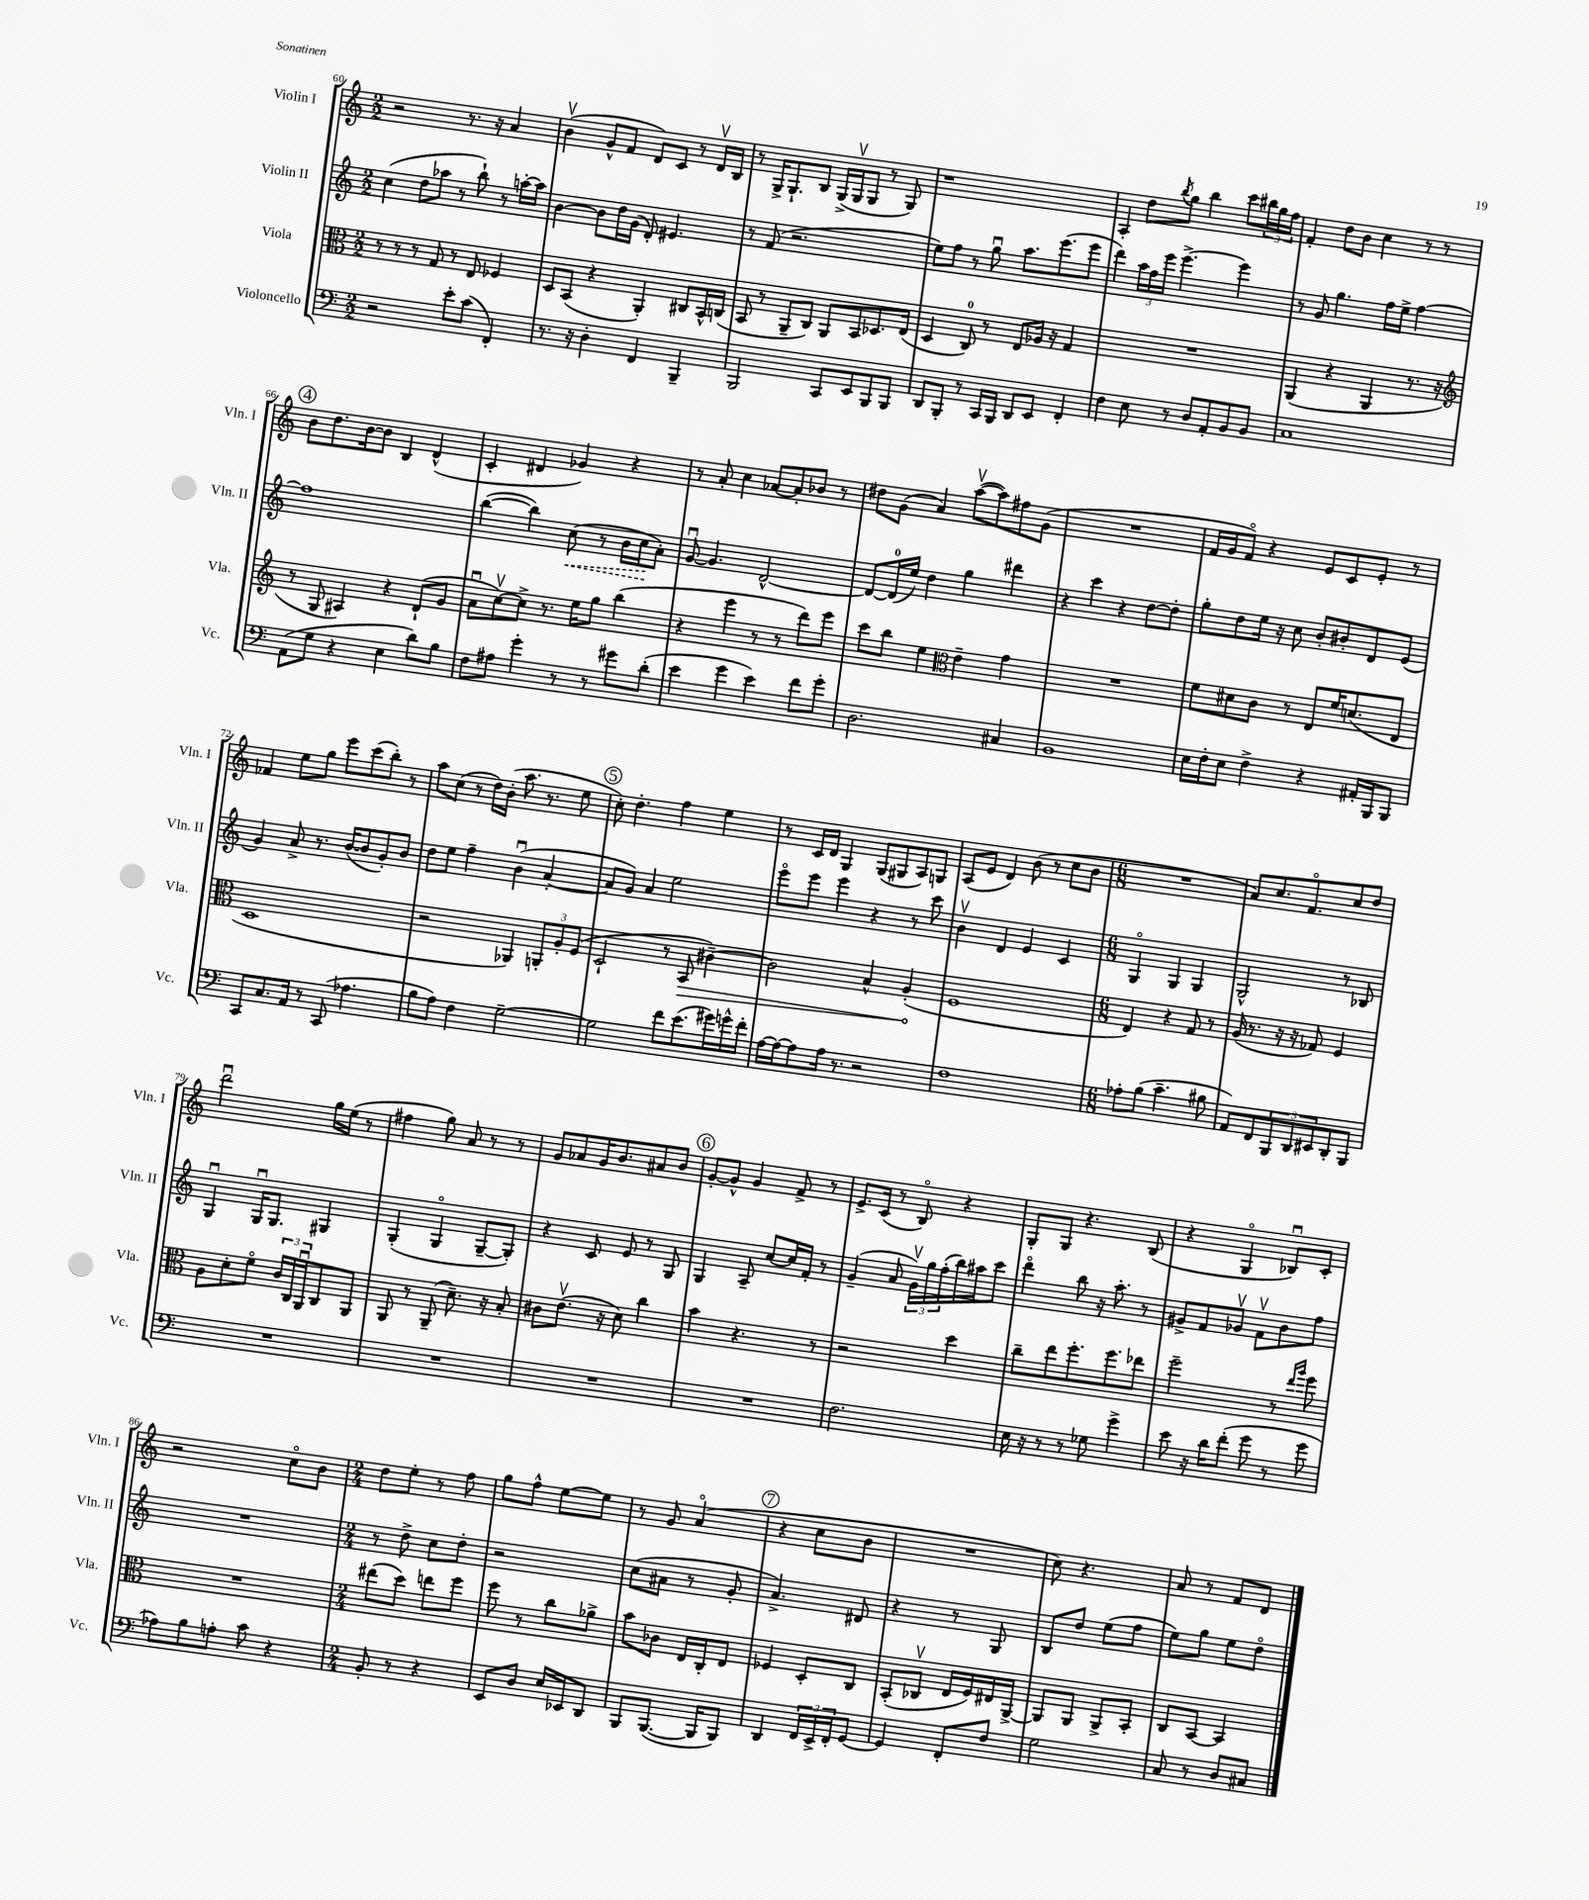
<<
\new StaffGroup <<
\new Staff = "s0" \with { instrumentName = "Violin I" shortInstrumentName = "Vln. I" } {
    \clef treble \key c \major \numericTimeSignature \time 2/2
    r2 r8. r16 a'4 |
    b'4\upbow( g'8-^ f'8 d'8) c'8 r8 d'16\upbow b16 |
    r8 g16-> g8.-! b8 g16->( g16\upbow g8 r8 g8) |
    r1 |
    a4-. d''8 \acciaccatura { b''8 } g''8 b''4 c'''8 \tuplet 3/2 { bis''16 g''16 f''16 } |
    f'4-. d''8 b'8 c''4 r8 r8 |
    \mark \markup { \circle "4" } b'8 d''8. b'16~ b'8 b4 d'4-^( |
    c'4-. dis'4 ges'4) r4 |
    r8 a'8-. c''4 aes'8~ aes'8-. bes'8 r8 |
    dis''8 g'8( a'4) a''8~\upbow( a''8) fis''8 g'8( |
    R1 |
    f'16 g'16 f'8\flageolet) r4 e'8 c'8 e'8-. r8 |
    fes'4 e''8 g''8 e'''8 c'''8( b''8-.) r8 |
    a''8 c''8( r8 d''16) b'16-.( a''8. r8. e''8 |
    \mark \markup { \circle "5" } c''8-.) d''4.-. f''4 e''4 |
    r8 c'16 d'16 g4 g8( gis8 a8) g8 |
    a8( e'8 d'4) b'8( r8 c''8 b'8 |
    \numericTimeSignature \time 6/8 R2. |
    a'8) c''8. f'8.\flageolet c''8 d''8 |
    d'''2\downbow g''16 e''16( r8 |
    fis''4 g''8) a'8 r8 r8 |
    g'8 aes'8 g'16 b'8. ais'8 b'8 |
    \mark \markup { \circle "6" } g'8~-. g'8-^ g'4 f'8-> r8 |
    e'8.-> c'16( r8 b8\flageolet) r4 |
    g8-. g8 r4. b8( |
    r4 g4\flageolet bes8\downbow) c'8-. |
    r2 c''8\flageolet b'8 |
    \numericTimeSignature \time 2/4 d''8 e''8-. r8 f''8 |
    g''8 f''8-^ e''8~ e''8 |
    r8 g'8 a'4\flageolet( |
    \mark \markup { \circle "7" } r4 c''8 b'8 |
    R2 |
    c''8) r4. |
    a'8 r8 f'8 d'8 \bar "|." |
}
\new Staff = "s1" \with { instrumentName = "Violin II" shortInstrumentName = "Vln. II" } {
    \clef treble \key c \major \numericTimeSignature \time 2/2
    c''4( d''8 aes''8 r8 b''8-!) r8 a''16~-. a''16 |
    b'4~ b'8 d''16 g'16( d'8-.) eis'4. |
    r8 f'8( r2. |
    e''8) f''8 r8 g''8\downbow a''8. e'''8.( e'''8 |
    d'''4) \tuplet 3/2 { a''16 f''16 e'''16 } e'''4.~-> e'''4 |
    r8 g'8 g''4. f''16 e''16-> f''4~ |
    \mark \markup { \circle "4" } f''1 |
    b''4~( b''4) \once \override Hairpin.style = #'dashed-line c''8\<( r8 b'16 c''16\! a'8-.) |
    g'8~\downbow g'4. d'2~-^ |
    d'8~ d'16-0( e''16) d''4 g''4 dis'''4 |
    r4 c'''4 r4 d''8~ d''8-. |
    g''8-. d''8 e''16 r16 c''8 b'8-. bis'8-. d'8 e'8( |
    g'4) a'8-> r8. b'16~( b'8 g'8-.) b'8 |
    d''8 e''8 f''4-- b'4\downbow( a'4~-. |
    \mark \markup { \circle "5" } a'8 g'8) a'4 e''2 |
    e'''8\flageolet e'''8 e'''4 r4 r8 c'''8 |
    b'4\upbow d'4 e'4 c'4 |
    \numericTimeSignature \time 6/8 g4\flageolet g4 g4 |
    g2-^ r8 bes8 |
    g4\downbow g16\downbow g8. gis4 |
    g4-.( g4\flageolet g8~-- g8-.) |
    r4 c'8 e'8 r8 g8 |
    \mark \markup { \circle "6" } g4 a8-- c''8~ c''16 f'16-. r8 |
    g'4--( a'8 \tuplet 3/2 { g'16\upbow) g''16 f''16-.( } b''16) ais''16 c'''8 |
    d'''4\flageolet b''8 r16 a''8.-. r8 |
    gis'8-> f'8 ges'8\upbow f'8\upbow b'8 f''8 |
    R2. |
    \numericTimeSignature \time 2/4 r8 d''8-> c''8 d''8-. |
    r2 |
    c''8( ais'8 r8 g'8-. |
    \mark \markup { \circle "7" } a'4.->) dis'8 |
    r4 r8 g8 |
    b8 d''8 e''8( f''8 |
    e''8) g''8 e''8 d''8\flageolet \bar "|." |
}
\new Staff = "s2" \with { instrumentName = "Viola" shortInstrumentName = "Vla." } {
    \clef alto \key c \major \numericTimeSignature \time 2/2
    r8 r8 r8 g8 r8 e8 fes4 |
    d8 b,8( r4 a,4-.) cis8 b,16-^ c16( |
    b,8 r8 a,8-- c8) a,8 b,8 des8. e16( |
    d4 c8-0) r8 e8 aes16 r16 g4 |
    R1 |
    a,4( r4 a,4 r8. r16 |
    \mark \markup { \circle "4" } \clef treble r8 g8 ais4) r4 d'8-!( g'8 |
    a'8\downbow c''8~\upbow) c''8-> r8. e''16 g''8 b''4( |
    r4 e'''4 r8 r8 d'''8) e'''8 |
    c'''8 b''8 e''4 \clef alto e'4-- g'4 |
    R1 |
    f'8 dis'8 c'8 r8 e8 f'16 d'8.( e8 |
    d1 |
    r2 aes,4) \tuplet 3/2 { a,8-. a8-. f8( } |
    \mark \markup { \circle "5" } d2-! r8 \once \override Hairpin.circled-tip = ##t b,8\> cis'4~--) |
    cis'2 b4-^ a4-.\!( |
    f1 |
    \numericTimeSignature \time 6/8 e4) r4 g8 r8 |
    a16( r8. r16 r16 ges8) f4 |
    a8 d'8-. f'8\flageolet \tuplet 3/2 { c'16 c16 a,16\downbow } c8 a,8 |
    a,8 r8 a,8--( d'8.--) r16 b8-. |
    cis'8 e'8.\upbow( r16 d'8) c''4 |
    \mark \markup { \circle "6" } b'4 r4. r8 |
    r2 d''4 |
    c''8-- e''8 f''8.-. f''8. ees''8 |
    f''2-- r8 \grace { e''16 a''16 } f''8 |
    R2. |
    \numericTimeSignature \time 2/4 eis''8( d''8) e''8 f''8 |
    f''8 r8 c''8 aes'8-> |
    b'8 ces'8 e16 c16-. e8 |
    \mark \markup { \circle "7" } fes4 d8-. c8 |
    b,8-.( ces8\upbow e16 f16) eis16 a,16~-> |
    a,8 a,8 a,8-> b,8-. |
    c8 b,8~ b,4 \bar "|." |
}
\new Staff = "s3" \with { instrumentName = "Violoncello" shortInstrumentName = "Vc." } {
    \clef bass \key c \major \numericTimeSignature \time 2/2
    r2 e'8-. c'8( f,4-.) |
    r8. r16 d4-. f,4 b,,4-- |
    b,,2 c,8 e,8 b,,8 b,,8 |
    d,8 b,,8-. r8 c,16 b,,16 d,8 e,8 f,4-. |
    f4 e8 r8 d8 a,8-. b,8 b,8 |
    c1 |
    \mark \markup { \circle "4" } a,8( g8 r4 e4 d'8) b8 |
    f8 ais8 g'4-. r8 r8 gis'8 d'8-.( |
    e'4 g'4 e'4) f'8 g'8-. |
    d2. cis4 |
    b,1 |
    e16 f16-. e8 f4-> r4 ais,16-. b,,16 b,,8 |
    c,8 c8. a,16 r8 c,8( aes4. |
    b8 a8) f4 g2~-- |
    \mark \markup { \circle "5" } g2 f'8 e'8.( gis'16) g'16-^ f'16-. |
    a16~ a16~ a8 a16 r8. r2 |
    f1 |
    \numericTimeSignature \time 6/8 aes8-. b8( c'4.-- bis8 |
    a,8) f,8 \tuplet 3/2 { b,,8 d,8 eis,8 } d,8-. b,,8 |
    R2. |
    R2. |
    R2. |
    \mark \markup { \circle "6" } R2. |
    f2. |
    e16 r16 r8 r8 ges8 g'4-> |
    e'8 r16 d'16 f'8-.( g'8 r8 g'8 |
    aes8) b8 a8-. c'8 r4 |
    \numericTimeSignature \time 2/4 b,8-. r8 r4 |
    e,8 d8 e16 ees,16 d,8 |
    b,,8 b,,8.~( b,,16 b,,8) |
    \mark \markup { \circle "7" } d,4 \tuplet 3/2 { f,16 e,16-> f,16-. } g,8~ |
    g,4 f,8-. f8 |
    g2 |
    c8 r8 d8 cis8 \bar "|." |
}
>>
>>
\layout { \context { \Score currentBarNumber = #60 } }
